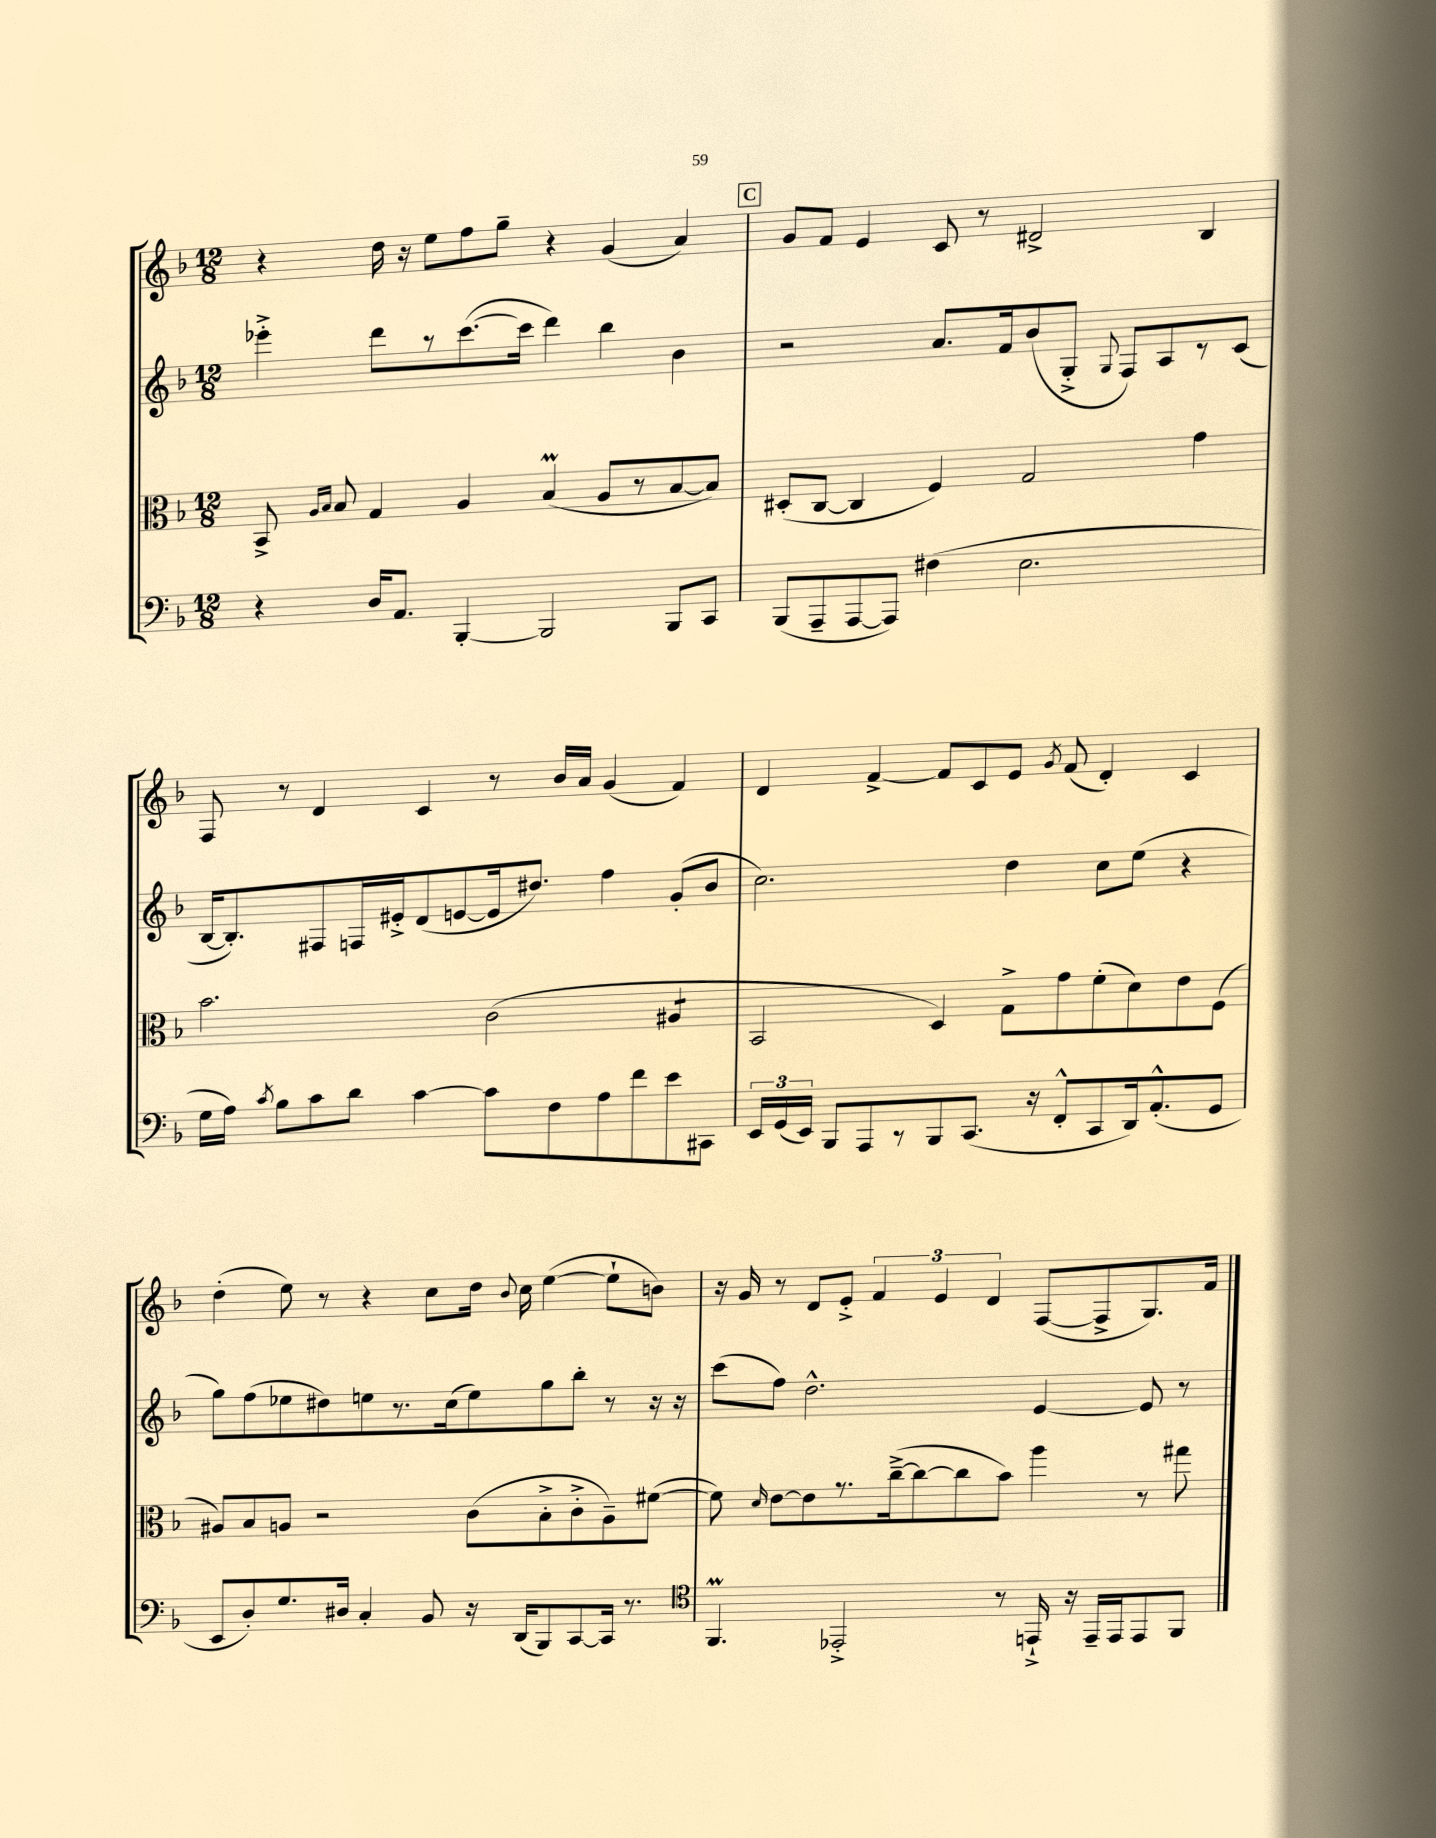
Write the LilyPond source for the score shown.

<<
\new StaffGroup <<
\new Staff = "s0" {
    \clef treble \key f \major \numericTimeSignature \time 12/8
    \autoBeamOff r4 d''16 r16 e''8[ f''8 g''8]-- r4 g'4( a'4) |
    \mark \markup { \box "C" } g'8[ f'8] e'4 c'8 r8 dis'2-> bes4 |
    f8 r8 d'4 c'4 r8 bes'16[ a'16] g'4( f'4) |
    d'4 f'4~-> f'8[ c'8 e'8] \acciaccatura { g'8 } f'8( d'4-.) c'4 |
    d''4-.( e''8) r8 r4 c''8[ d''16] \appoggiatura { bes'8 } c''16 e''4~( e''8[-! b'8]) |
    r16 g'16 r8 d'8[ e'8]-.-> \tuplet 3/2 { f'4 e'4 d'4 } f8[~( f8-> g8.) f'16] \bar "|." |
}
\new Staff = "s1" {
    \clef treble \key f \major \numericTimeSignature \time 12/8
    \autoBeamOff ees'''4-.-> d'''8[ r8 c'''8.~( c'''16] d'''4) bes''4 bes'4 |
    \mark \markup { \box "C" } r2 a'8.[ f'16 bes'8( g8]-.-> \appoggiatura { g8 } f8[) a8 r8 c'8]( |
    bes16[~ bes8.-.) fis8 f16 eis'16-.-> d'8( e'8~ e'16 dis''8.]) f''4 g'8[-.( bes'8] |
    c''2.) d''4 c''8[ e''8]( r4 |
    g''8[) f''8( ees''8 dis''8) e''8 r8. c''16( e''8) g''8 bes''8]-. r8 r16 r16 |
    c'''8[( f''8]) d''2.-^ e'4~ e'8 r8 \bar "|." |
}
\new Staff = "s2" {
    \clef alto \key f \major \numericTimeSignature \time 12/8
    \autoBeamOff bes,8-> \grace { a16[ bes16] } bes8 g4 a4 bes4\prall( a8[ r8 bes8~ bes8]) |
    \mark \markup { \box "C" } dis8[-.( c8]~ c4 f4) g2 g'4 |
    bes'2. c'2( ais4:8 |
    bes,2 d4) g8[-> g'8 f'8-.( d'8) e'8 f8]( |
    ais8[) bes8 a8] r2 c'8[( bes8-.-> c'8-.-> a8--) fis'8]~( |
    fis'8) \grace { d'16 } e'8[~ e'8 r8. c''16~--->( c''8~ c''8 bes'8]) a''4 r8 gis''8 \bar "|." |
}
\new Staff = "s3" {
    \clef bass \key f \major \numericTimeSignature \time 12/8
    \autoBeamOff r4 d16[ a,8.] bes,,4~-. bes,,2 bes,,8[ c,8] |
    \mark \markup { \box "C" } bes,,8[( a,,8-- a,,8~ a,,8]) fis4( e2. |
    g16[ a16]) \acciaccatura { c'8 } bes8[ c'8 d'8] c'4~ c'8[ f8 a8 f'8 e'8 cis,8] |
    \tuplet 3/2 { e,16[ g,16( e,16]) } bes,,8[ a,,8 r8 bes,,8 c,8.]( r16 f,8[-.-^ c,8 d,16) a,8.-.-^( g,8] |
    e,8[ d8-.) g8. dis16] c4-. bes,8 r16 d,16[( bes,,8) c,8~ c,16] r8. |
    \clef tenor f,4.\prall ees,2-.-> r8 e,16-!-> r16 e,16[-- e,16 e,8 f,8] \bar "|." |
}
>>
>>
\layout { \context { \Score \remove "Bar_number_engraver" } }
